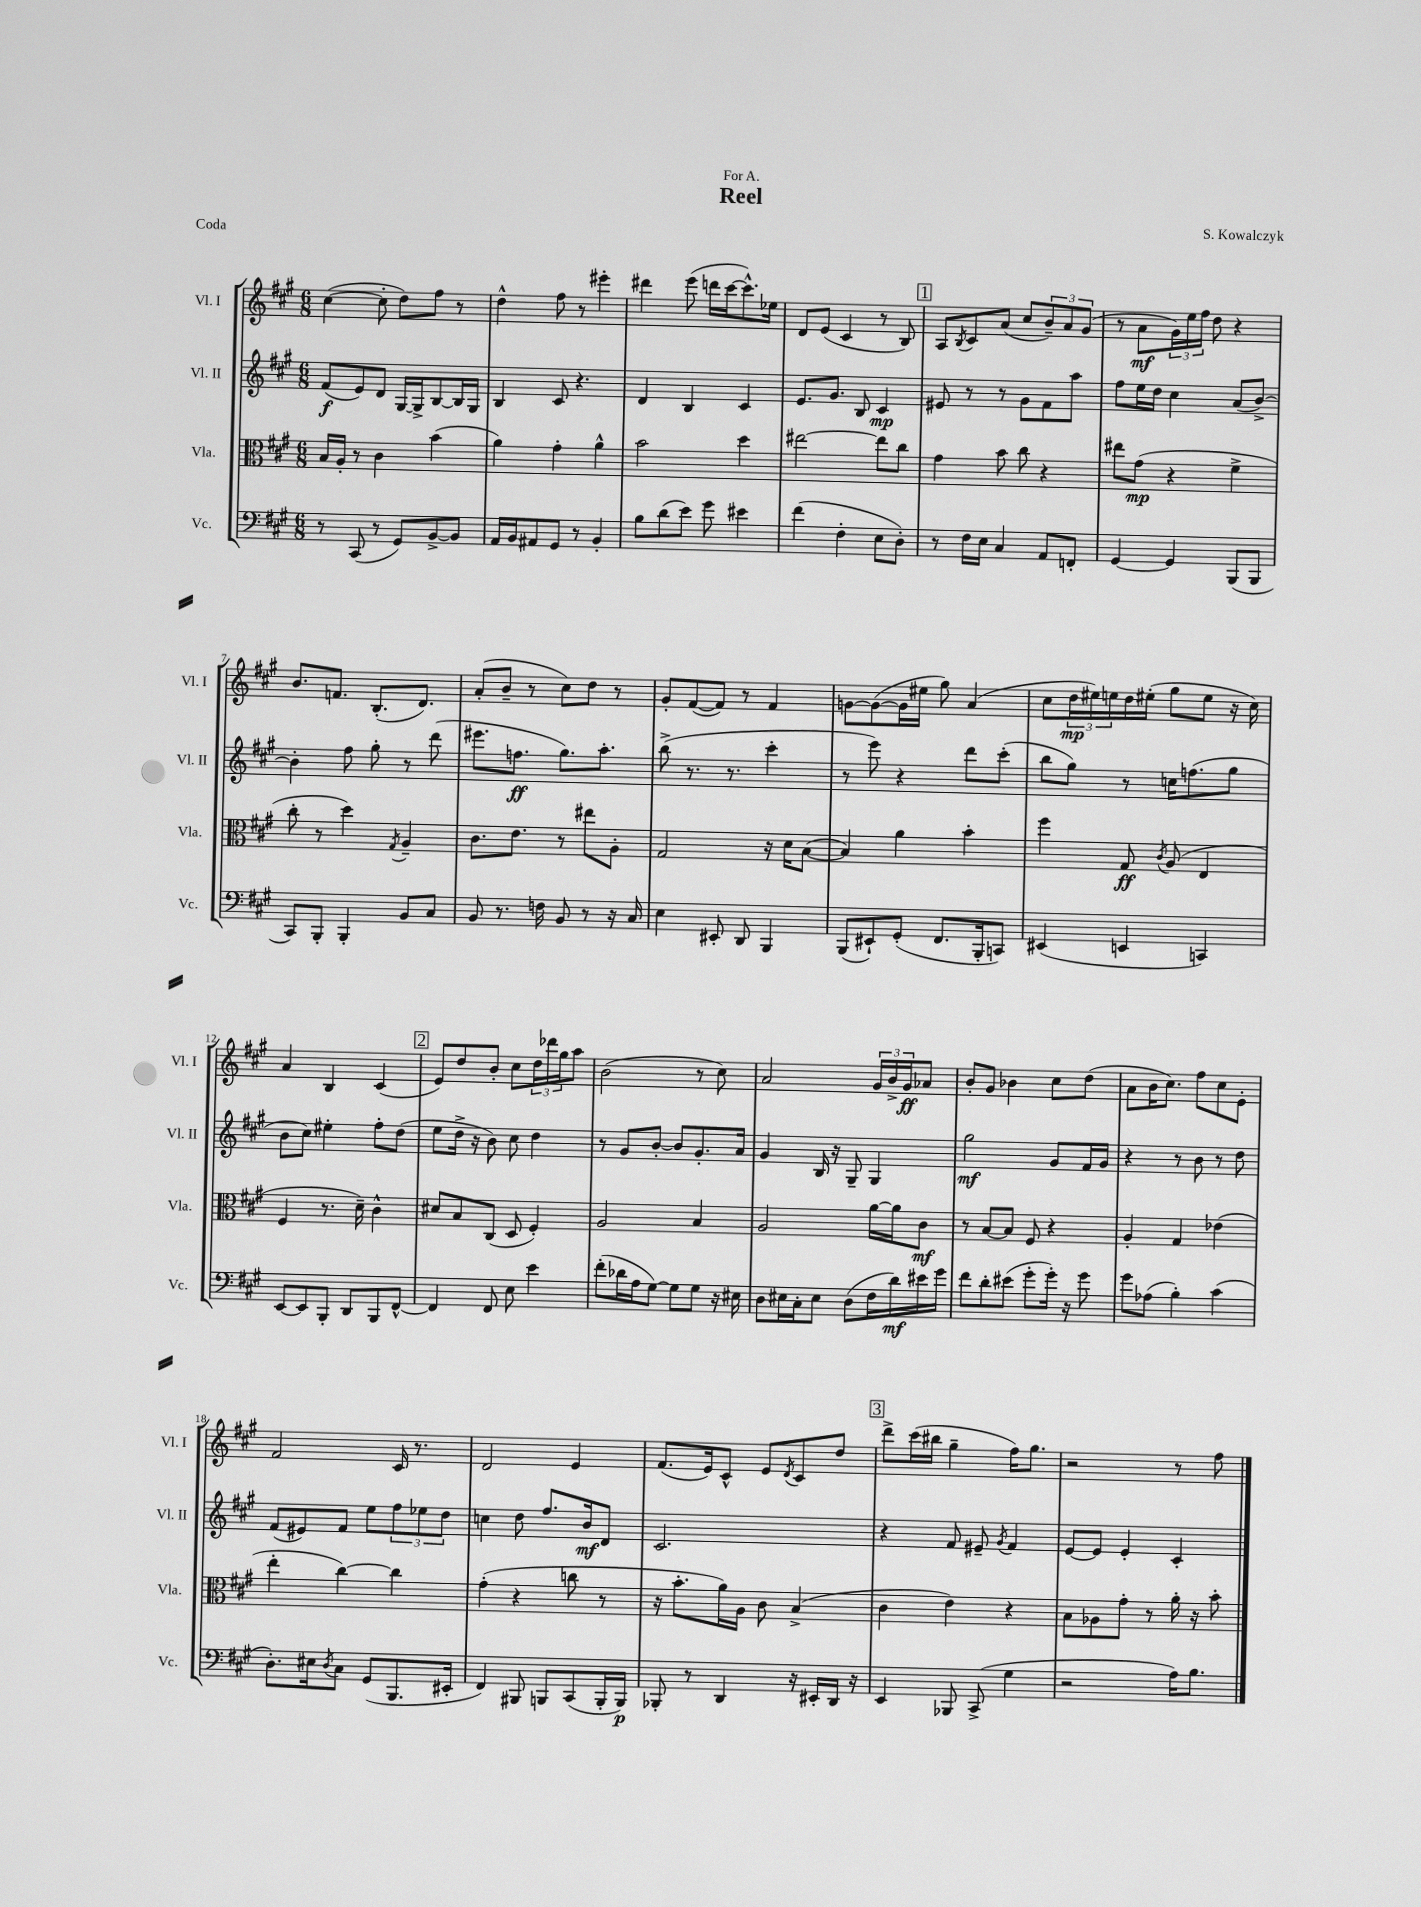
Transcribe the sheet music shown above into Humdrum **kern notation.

**kern	**kern	**kern	**kern
*staff4	*staff3	*staff2	*staff1
*clefF4	*clefC3	*clefG2	*clefG2
*k[f#c#g#]	*k[f#c#g#]	*k[f#c#g#]	*k[f#c#g#]
*M6/8	*M6/8	*M6/8	*M6/8
8r	16B	(8f#	([4cc#
.	16A'	.	.
(8CC#	8r	8e)	.
8r	4c#	8d	8cc#']
8GG#)	.	[16G#	8dd)
.	.	16G#^]	.
[8BB^	(4b	[8B	8ff#
8BB]	.	16B]	8r
.	.	16G#	.
=	=	=	=
16AA	4a)	4B	4dd^^
16BB	.	.	.
8AA#	.	.	.
8GG#	4g#'	8c#	8ff#
8r	.	4.r	8r
4BB'	4a^^	.	4eee#'
=	=	=	=
8B	2b	4d	4ddd#
(8d	.	.	.
8e)	.	4B	(8eee
8g#	.	.	16ddd
.	.	.	[16ccc#
4e#	4dd	4c#	8.ccc#^^])
.	.	.	16ee-
=	=	=	=
(4f#	[2ee#	8.e	8d
.	.	.	(8e
.	.	8.g#	.
4F#'	.	.	4c#
.	.	8B	.
8E	8ee#]	4c#	8r
8D')	8cc#	.	8B)
=	=	=	=
8r	4g#	8e#	8A
.	.	.	8qB
16F#	.	8r	8c#
16E	.	.	.
4C#	8b	8r	(8a
.	8cc#	8g#	8cc#
8AA	4r	8f#	12b~)
.	.	.	12a
8FF'	.	8aa	.
.	.	.	(12g#
=	=	=	=
[4GG#	8ee#	8ff#	8r
.	(8g#	16ee	8a
.	.	16dd	.
4GG#]	4r	4cc#	24g#)
.	.	.	24ee
.	.	.	24ff#
.	.	.	8dd
(8BBB	4f#^	(8a	4r
8BBB	.	[8b^)	.
=	=	=	=
8CC#)	8cc#'	4b']	8.b
8BBB'	8r	.	.
.	.	.	8.f
4BBB'	4dd)	8ff#	.
.	.	8gg#'	(8.B'
.	8qG#	.	.
8BB	4A~	8r	.
.	.	.	8.d)
8C#	.	(8ddd	.
=	=	=	=
8BB	8.c#	8.eee#	(8a'
8.r	.	.	8b~
.	8.e	8.ff	.
.	.	.	8r
16F	.	.	.
8BB	8r	8.gg#)	8cc#)
8r	8ee#	.	8dd
.	.	8.aa'	.
16r	8A'	.	8r
16C#	.	.	.
=	=	=	=
4E	2G#	(8bb^	8g#'
.	.	8.r	([8f#
8EE#'	.	.	8f#])
.	.	8.r	.
8DD	.	.	8r
4BBB	16r	4ccc#'	4f#
.	16d	.	.
.	([8B	.	.
=	=	=	=
(8BBB	4B])	8r	[8g
8EE#`)	.	8eee)	(8g_
(8GG#'	4a	4r	16g]
.	.	.	16ee#
8.FF#	.	.	8gg#)
.	4b'	8ddd	(4a
16BBB'	.	.	.
8CC)	.	(8ccc#'	.
=	=	=	=
(4EE#	4ff#	8bb	8cc#
.	.	8gg#)	24dd
.	.	.	24ee#)
.	.	.	24ee
4EE	8G#	8r	16dd
.	.	.	(16ee#'
.	8qc#	.	.
.	(8A	16cc	8gg#
.	.	(8.ff	.
4CC)	4E	.	8ee#
.	.	8gg#	16r
.	.	.	16cc#)
=	=	=	=
[8EE	4F#	8b	4a
8EE]	.	8cc#)	.
8BBB'	8.r	4ee#'	4B
8DD	.	.	.
.	16d~)	.	.
8BBB	4c#^^	8ff#'	(4c#
[8FF#^^	.	(8dd	.
=	=	=	=
4FF#]	8d#	8ee	8e)
.	8B	16dd^	8dd
.	.	16r	.
8FF#	(8C#	8b)	8b'
8E	8D	8cc#	8cc#
4e	4F#')	4dd	24dd
.	.	.	24ddd-
.	.	.	24gg#
.	.	.	8aa
=	=	=	=
(8f#'	2A	8r	(2b
16d-	.	8g#	.
16A	.	.	.
[8G#)	.	[8b'	.
8G#]	.	8b]	.
8G#	4B	8.g#'	8r
16r	.	.	8cc#)
16E#	.	16a	.
=	=	=	=
8D	2A	4g#	2a
16E#	.	.	.
16C#'	.	.	.
8E#	.	16B	.
.	.	16r	.
(8D	.	8G#~	.
16F#	[16a	4G#	24g#
.	.	.	24b^
16d)	16a]	.	.
.	.	.	24g#
16e#	8c#	.	8a-
16g#	.	.	.
=	=	=	=
8f#	8r	2gg#	8b'
8d'	[8B	.	8g#
(8e#	8B]	.	4b-
8g#'	8F#	.	.
16g#')	4r	8g#	8cc#
16r	.	.	.
8g#	.	16f#	(8dd
.	.	16g#	.
=	=	=	=
8g#	4A'	4r	8a
(8A-	.	.	16b
.	.	.	8.cc#)
4B')	4G#	8r	.
.	.	8b	8ff#
(4c#	(4e-	8r	8cc#
.	.	8dd	8e'
=	=	=	=
8.D')	4ee'	(8f#	2f#
.	.	8e#)	.
16E#	.	.	.
8qD	.	.	.
8C#	[4cc#)	8f#	.
(8GG#	.	8ee	.
8.BBB	4cc#]	12ff#	16c#
.	.	.	8.r
.	.	12ee-	.
.	.	12dd	.
16EE#'	.	.	.
=	=	=	=
4FF#)	(4g#'	4cc	2d
8BBB#	4r	8dd	.
8BBB	.	8.ff#	.
(8CC#	8cc	.	4e
.	.	16b	.
16BBB'	8r	8d	.
16BBB)	.	.	.
=	=	=	=
8BBB-'	16r	2.c#	(8.f#
.	8.b'	.	.
8r	.	.	.
.	.	.	16e)
4DD	16a)	.	8c#^^
.	16A	.	.
.	8c#	.	8e
.	.	.	8qd
16r	(4B^	.	8c#
16EE#'	.	.	.
16DD	.	.	8dd
16r	.	.	.
=	=	=	=
4EE	4c#	4r	8ddd^
.	.	.	(16ccc#
.	.	.	16bb#
8BBB-	4e)	8f#	4gg#~
(8CC#^	.	8e#~	.
.	.	8qg#	.
4G#	4r	4f#	16ff#)
.	.	.	8.gg#
=	=	=	=
2r	8B	[8e	2r
.	8A-	8e]	.
.	8g#'	4e'	.
.	8r	.	.
16A)	16a'	4c#'	8r
8.B	16r	.	.
.	8b'	.	8ff#
==	==	==	==
*-	*-	*-	*-
